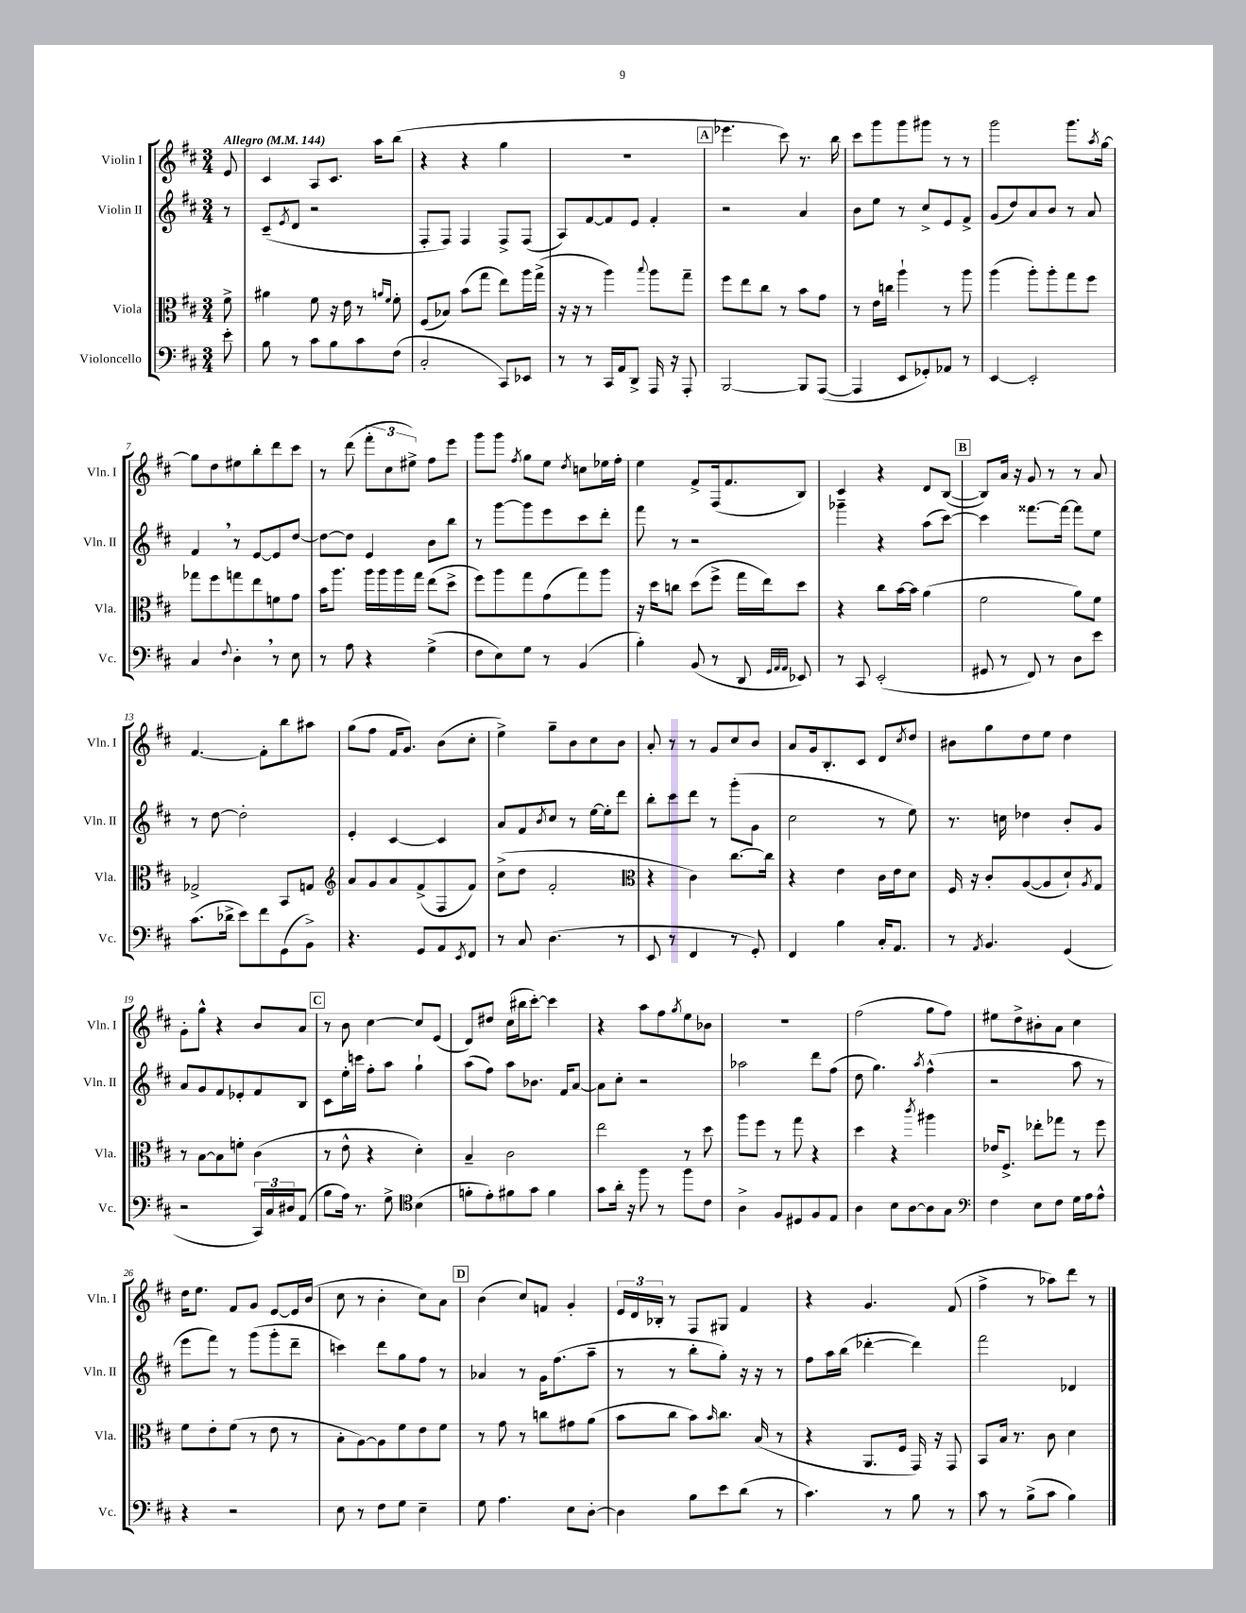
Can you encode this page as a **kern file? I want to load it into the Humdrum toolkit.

**kern	**kern	**kern	**kern
*staff4	*staff3	*staff2	*staff1
*clefF4	*clefC3	*clefG2	*clefG2
*k[f#c#]	*k[f#c#]	*k[f#c#]	*k[f#c#]
*M3/4	*M3/4	*M3/4	*M3/4
*MM144	*MM144	*MM144	*MM144
8e'	8f#^	8r	8e
=	=	=	=
8B	4a#	(8c#~	4c#
.	.	8qe	.
8r	.	8d	.
8c#	8f#	2r	8A
8B	16r	.	8.c#
.	16e	.	.
8c#	8r	.	.
.	.	.	16aa
.	16qqa	.	.
.	16qqf#	.	.
(8F#	8f#'	.	(8bb
=	=	=	=
2C#'	(8F#	8F#'	4r
.	8B-)	8F#)	.
.	(8b	4F#	4r
.	8gg	.	.
8CC#)	8ee)	8F#^	4gg
8EE-	16aa	(8F#	.
.	(16gg^	.	.
=	=	=	=
8r	16r	8A)	2.r
.	16r	.	.
8r	8r	[8f#	.
16CC#	4aa)	8f#]	.
16AA	.	.	.
8DD^	.	8e	.
.	8qqbb	.	.
16AAA	8aa	4f#'	.
16r	.	.	.
8AAA'	8gg~	.	.
=	=	=	=
[2BBB	8ff#	2r	4.eee-
.	8ee	.	.
.	8cc#	.	.
.	8r	.	8ccc#)
8BBB]	8b	4a	8.r
([8AAA	8g	.	.
.	.	.	16bb
=	=	=	=
4AAA]	8r	8b	8ccc#
.	16e	8ee	8ggg
.	16cc	.	.
8EE	4aa`	8r	8ggg
8GG-')	.	8cc#^	8ggg#
8AA-	8r	8e	8r
8r	8aa	8f#^	8r
=	=	=	=
[4EE	(4aa	(8g	2ggg
.	.	8dd)	.
2EE']	8aa')	8a	.
.	8aa'	8b	.
.	8gg	8r	8.ggg
.	8ff#	8a	.
.	.	.	8qaa
.	.	.	[16gg
=	=	=	=
4C#	8gg-	4f#	8gg]
.	8ff#	.	8dd
8qqF#	.	.	.
4D'	8gg	8r	8ee#
.	8ee	[8e	8bb'
8r	8f	8e]	8ddd
8E	8g	[8dd	8ccc#
=	=	=	=
8r	16b	8dd_	8r
.	8.aa	.	.
8A	.	8dd]	(8ddd
4r	16aa	4e	12fff#'
.	16aa	.	.
.	.	.	12cc#
.	16aa	.	.
.	.	.	12ee#^)
.	16gg	.	.
(4G^	(8ee	8b	8ff#
.	8dd^	8bb	8eee
=	=	=	=
8F#	8ff#)	8r	8ggg
8E)	8aa	[8ggg	8ggg
.	.	.	8qff#
8G	8gg	8ggg]	8gg
8r	(8g	8eee	8ee
.	.	.	8qdd
(4BB	8gg)	8ccc#	8cc
.	8aa	8ddd'	16ee-
.	.	.	16ff#'
=	=	=	=
4B')	16r	8fff#	4ee
.	16dd	.	.
.	8cc	8r	.
(8BB	(8dd	2r	8f#^
8r	8ff#^	.	(16F#
.	.	.	8.f#
8DD	16gg	.	.
.	16ee)	.	.
32qqGG	.	.	.
32qqAA	.	.	.
32qqAA	.	.	.
8EE-)	8dd	.	8B)
=	=	=	=
8r	4r	4ggg-~	4c#
8CC#	.	.	.
(2EE'	8cc#	4r	4r
.	[16b	.	.
.	16b]	.	.
.	(4a	(8aa	8d
.	.	[8ccc#)	([8B
=	=	=	=
8GG#	2f#	4ccc#]	8B])
8r	.	.	16a
.	.	.	16r
8FF#)	.	[8.fff##	8g
8r	.	.	8r
.	.	16fff##_	.
8D	8a)	8fff##]	8r
8e	8f#	8ee	8a
=	=	=	=
(8.c#	2G-^	8r	[4.f#
.	.	[8dd	.
16d-^	.	.	.
8e)	.	2dd']	.
8f#	.	.	8f#']
(8GG	8BB	.	8bb
8BB^)	8G	.	8aa#
=	=	=	=
*	*clefG2	*	*
4.r	8a	4e'	(8gg
.	8g	.	8ff#
.	8a	[4c#	16f#
.	.	.	8.g)
8GG	(8f#^	.	.
8AA	8F#	4c#]	(8b
8qEE	.	.	.
8FF#	8f#)	.	8cc#'
=	=	=	=
8r	(8cc#^	8a	4ee^)
8C#	8dd	8f#	.
.	.	8qb	.
(4.D	2f#'	8cc#	8gg~
.	.	8r	8b
.	.	[16ee	8cc#
.	.	16ee']	.
8r	.	8ddd	8b
=	=	=	=
*	*clefC3	*	*
8EE	4r	8bb'	8a'
8r	.	8ccc#	8r
4FF#	4c#)	8ddd	8r
.	.	8r	8g
8r	[8.cc#	(8ggg'	8cc#
8GG')	.	8g	8b
.	16cc#]	.	.
=	=	=	=
4FF#	4r	2cc#	8a
.	.	.	16g
.	.	.	8.B'
4B	4e	.	.
.	.	.	8c#
16C#'	16c#	8r	8d
8.AA	16e	.	.
.	.	.	8qcc#
.	8d	8ee)	8dd
=	=	=	=
8r	16F#	8.r	8b#
.	16r	.	.
8qAA	.	.	.
4.BB	8c#'	.	8gg
.	.	16cc	.
.	([8A	4dd-	8dd
.	8A]	.	8ee
(4GG	8d`)	8b'	4dd
.	8qA	.	.
.	8G	8g	.
=	=	=	=
2r	8r	8a	8g'
.	[8B	8g	8gg^^
.	8B]	8f#	4r
.	8f'	8e-'	.
24CC#)	(4c#	8f#	8b
24C#	.	.	.
24D#	.	.	.
(8AA	.	8B	8a
=	=	=	=
8B	8r	8c#	8r
16A)	8e^^	16ee'	8b
8.r	.	16ccc	.
.	4r	8ff#'	[4cc#
8G^	.	8aa	.
*clefC4	*	*	*
(4B	4d')	4gg`	8cc#]
.	.	.	(8e
=	=	=	=
8f'	4B~	(8aa	8d)
8e')	.	8ff#)	8dd#
8f#	2c#	8aa	(16cc#
.	.	.	16bb#
8g	.	8.b-	[8ccc#')
4f#	.	.	4ccc#]
.	.	16f#	.
.	.	[8a	.
=	=	=	=
8g	2ee	8a]	4r
16a'	.	8cc#'	.
16r	.	.	.
8ff#	.	2r	8aa
8r	.	.	8ff#
.	.	.	8qgg
8ff#	8r	.	8ee
8c#	8dd	.	8b-
=	=	=	=
4A^	8aa	2aa-	2.r
.	8ff#	.	.
8F#	8r	.	.
8D#	8gg	.	.
8F#	4r	8ddd	.
8E	.	(8ff#	.
=	=	=	=
4A	4dd	8dd	(2ff#
.	.	4.gg)	.
8B	4r	.	.
[8A	.	.	.
.	8qccc#	8qaa	.
8A]	4aa#	(4ff#^^	8gg
8G	.	.	8ff#)
=	=	=	=
*clefF4	*	*	*
4F#	16e-	2r	8ee#
.	8.F#^	.	.
.	.	.	8dd^
8E	8ee-'	.	8b#'
8F#	8gg-	.	8a
16G	8r	8aa	4cc#
16A	.	.	.
8A^^	8ff#	8r	.
=	=	=	=
4r	8f#	8eee	16dd
.	.	.	8.ee
.	8e'	8fff#)	.
2r	(8f#	8r	8f#
.	8r	(8ggg	8g
.	8e	8ggg'	[8e
.	8r	8ddd~	16e]
.	.	.	(16b
=	=	=	=
8E	8B'	4ccc)	8cc#
8r	[8A)	.	8r
8F#	8A]	8ddd	4b'
8G	8f#	8gg	.
4E~	8e	8ff#	8cc#)
.	8f#	8r	8a
=	=	=	=
8G	8r	4a-	(4b
4.A	8g	.	.
.	8r	8r	8cc#)
.	8cc	16g	8f
.	.	(8.ff#	.
8E	8g#	.	4g'
[8D'	(8a	8aa~	.
=	=	=	=
4D]	8b	8r	24e
.	.	.	24d
.	.	.	24B-'
.	8cc#	8r	8r
8B	8b)	8bb'	8F#
.	16qqb	.	.
8e	8.cc#	8gg')	8G#
(8d	.	16r	4f#
.	(16B	16r	.
8r	8r	8r	.
=	=	=	=
4.c#)	4r	8ff#	4r
.	.	16aa	.
.	.	(16bb	.
.	8.AA	[4ddd-'	4.g
8r	.	.	.
.	16F#	.	.
8B	16GG)	4ddd-])	.
.	16r	.	.
8r	8GG	.	(8f#
=	=	=	=
8c#	8BB	2fff#	4ff#^
8r	16B	.	.
.	8.r	.	.
(8B^	.	.	8r
8c#	8c#	.	8aa-)
4B)	4d	4d-	8ddd
.	.	.	8r
==	==	==	==
*-	*-	*-	*-
